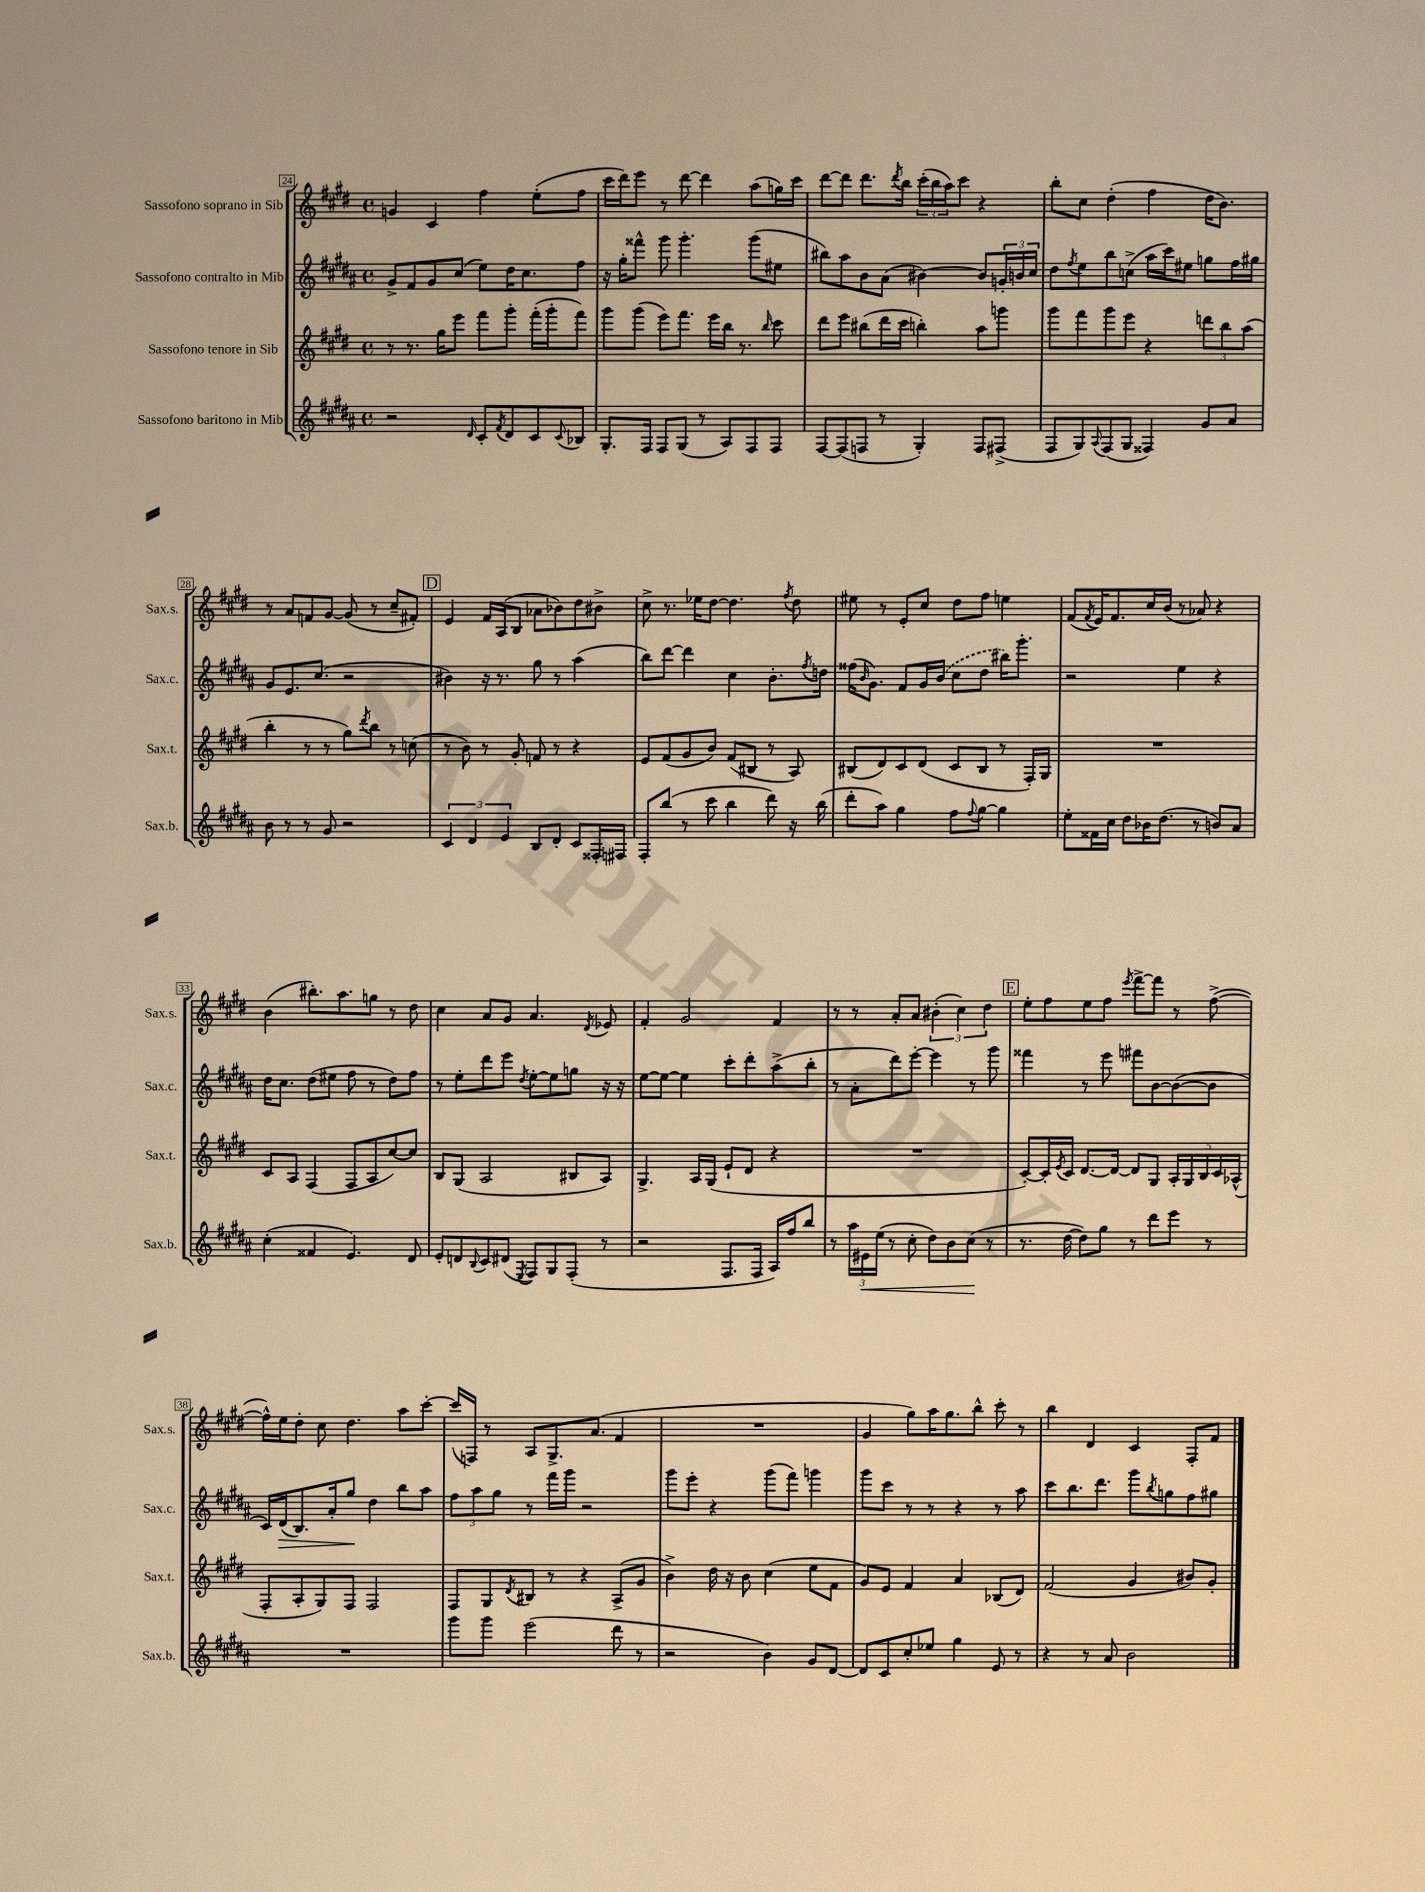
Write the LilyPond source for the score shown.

<<
\new StaffGroup <<
\new Staff = "s0" \with { instrumentName = "Sassofono soprano in Sib" shortInstrumentName = "Sax.s." } {
    \clef treble \key e \major \defaultTimeSignature \time 4/4
    g'4 cis'4 fis''4 e''8-.( fis''8 |
    cis'''16 dis'''16) e'''8 r8 dis'''8~ dis'''4 a''8( g''16) cis'''16 |
    dis'''8~ dis'''8 dis'''8. \acciaccatura { dis'''8 } b''16 \tuplet 3/2 { cis'''16-.( b''16 a''16) } cis'''8 r4 |
    b''8-. cis''8 dis''4-.( fis''4 dis''16 b'8.) |
    r8 a'8 f'8 gis'8~ gis'8( r8 cis''8-- fis'8-.) |
    \mark \markup { \box "D" } e'4 fis'16 a16( b8 aes'8 bes'8) dis''8 bis'8-> |
    cis''8-> r8. ees''16 dis''8~ dis''4. \acciaccatura { fis''8 } dis''8 |
    eis''8 r8 e'8-. cis''8 dis''8 fis''8 e''4 |
    fis'8( \acciaccatura { fis'8 } e'16) fis'8. cis''16 b'16( r8 aes'8) r4 |
    b'4( bis''8.-.) a''8. g''8 r8 dis''8 |
    cis''4 a'8 gis'8 a'4. \acciaccatura { dis'8 } ees'8 |
    fis'4-. gis'2 fis'4 |
    r8 r8 a'8-. a'8 \tuplet 3/2 { bis'4-.( cis''4) dis''4 } |
    \mark \markup { \box "E" } e''8-. fis''8 e''8 fis''8 \acciaccatura { e'''8 } fis'''8~-> fis'''8 r8 fis''8~->( |
    fis''16-^) e''16 dis''8-. cis''8 dis''4. a''8 cis'''8~-. |
    cis'''16( f16) r8 a8 gis8.-> a'8.( fis'4 |
    R1 |
    gis'4 gis''8) a''16 gis''8. b''8-^ cis'''8-. r8 |
    b''4 dis'4 cis'4 fis8-. fis'8 \bar "|." |
}
\new Staff = "s1" \with { instrumentName = "Sassofono contralto in Mib" shortInstrumentName = "Sax.c." } {
    \clef treble \key b \major \defaultTimeSignature \time 4/4
    gis'8-> fis'8 gis'8 cis''8( e''8) dis''16 cis''8. fis''8 |
    r16 gis''16-. fisis'''8-^ gis'''8 gis'''4.-. gis'''8( eis''8 |
    bis''8) ais''8 b'8 ais'8( bis'4~) bis'8 \tuplet 3/2 { g'16-. b'16 cis''16 } |
    dis''8 \acciaccatura { fis''8 } e''8 b''8 c''8->( ais''16 cis'''16) eis''8 g''8 fis''16 gis''16 |
    gis'8 e'8. cis''8.( r2 |
    \mark \markup { \box "D" } bis'4) r16 r8. gis''8 r8 ais''4( |
    b''8) dis'''8~ dis'''4 cis''4 b'8.-. \acciaccatura { fis''8 } d''16 |
    fisis''16( \grace { b'16 } gis'8.) fis'8 gis'16 \once \slurDashed b'16( cis''8 dis''8 bis''16) gis'''8.-. |
    r2 e''4 r4 |
    dis''16 cis''8. dis''8( eis''8 fis''8 r8 dis''8) fis''8 |
    r8 e''8-. dis'''8 e'''8 \acciaccatura { dis''8 } e''8~-. e''8 g''8 r16 r16 |
    e''8~ e''8~ e''4 cis'''8-. dis'''8-. ais''8->( b''8-. |
    r8 ais'8-. dis'''8) e'''8~-. e'''4 r8 gis'''8 |
    \mark \markup { \box "E" } fisis'''4 r8 e'''8 fis'''8 b'8~ b'8~( b'8 |
    cis'16) dis'16\>( b8.) ais'16-. gis''8\! dis''4 b''8 ais''8 |
    \tuplet 3/2 { fis''8 ais''8 gis''8 } r8 fis'''16 gis'''16 r2 |
    gis'''8 e'''8-. r4 gis'''8( fis'''8) g'''4 |
    gis'''8 cis'''8 r8 r8 r4 r8 ais''8 |
    cis'''8 b''8. dis'''8. gis'''8 \acciaccatura { b''8 } g''8 fis''8 gis''8 \bar "|." |
}
\new Staff = "s2" \with { instrumentName = "Sassofono tenore in Sib" shortInstrumentName = "Sax.t." } {
    \clef treble \key e \major \defaultTimeSignature \time 4/4
    r8 r8. gis''16 e'''8 fis'''8 gis'''8-. fis'''16-.( gis'''16-. fis'''8) |
    gis'''8 gis'''8( e'''8) fis'''8. e'''16 b''16 r8. \grace { b''16 } cis'''8 |
    dis'''8 e'''8 bis''8( dis'''16 cis'''16 b''4-.) a''8 g'''8 |
    gis'''8 fis'''8 gis'''8 e'''8 r4 \tuplet 3/2 { d'''8 b''8 a''8( } |
    b''4-. r8 r8 gis''8) \acciaccatura { dis'''8 } b''8 r8 c''8( |
    \mark \markup { \box "D" } r8 b'8) r8 gis'8-. f'8 r8 r4 |
    e'8 fis'8( gis'8 b'8) fis'8( bis8 r8 a8) |
    bis8( dis'8) cis'8 dis'8( cis'8 bis8 r8 fis16-.) gis16 |
    R1 |
    cis'8 a8 fis4( fis8 a8 cis''8~) cis''8 |
    b8 gis8( a2 bis8 a8) |
    gis4.-> a16 gis16( e'8-! dis'8 r4 |
    R1 |
    \mark \markup { \box "E" } cis'8~-.) cis'16-. \acciaccatura { e'8 } cis'16 dis'8.~ dis'16~ dis'8 gis8 \tuplet 5/4 { a16-. gis16 b16 cis'16 aes16-^( } |
    fis8-. a8-. gis8) fis8 fis2 |
    fis8 gis8 \acciaccatura { dis'8 } bis8 r8 r4 a8->( gis'8 |
    b'4->) dis''16 r16 b'8 cis''4( e''8 fis'8 |
    gis'8) e'8 fis'4 a'4 bes8( dis'8) |
    fis'2( gis'4 bis'8) gis'8-. \bar "|." |
}
\new Staff = "s3" \with { instrumentName = "Sassofono baritono in Mib" shortInstrumentName = "Sax.b." } {
    \clef treble \key b \major \defaultTimeSignature \time 4/4
    r2 \grace { dis'16 } cis'8-. \acciaccatura { fis'8 } dis'8 cis'8 \appoggiatura { cis'8 } bes8 |
    gis8.-. fis16 fis8 gis8( r8 ais8) fis8 fis8 |
    fis8~ fis8( f8 r8 gis4-.) f8 fis8->( |
    fis8 gis8) \appoggiatura { ais8 } fis8( gis8 fisis4) gis'8 ais'8 |
    b'8 r8 r8 gis'8 r2 |
    \mark \markup { \box "D" } \tuplet 3/2 { cis'4 dis'4 e'4 } b8 dis'8-. cis'8 fisis16-. fis16 |
    fis8-. b''8( r8 cis'''8 b''4 dis'''8) r16 b''16( |
    dis'''8-. ais''8) gis''4 fis''8 \appoggiatura { fis''8 } gis''8~ gis''4 |
    e''8-. fisis'16 cis''16 dis''8 bes'16 dis''8.( r8 b'8) ais'8 |
    cis''4-.( fisis'4 e'4.) dis'8 |
    e'8-. d'8 \appoggiatura { b8 } cis'8 dis'8( \acciaccatura { e8 } fis8) gis8 fis8-.( r8 |
    r2 fis8. fis16 ais16) fis''16 b''8 |
    r8 \tuplet 3/2 { ais''16 eis'16\< e''16( } r8 cis''8-. dis''8) b'8 cis''8\!( r8 |
    \mark \markup { \box "E" } r8. dis''16~ dis''8) gis''8 r8 dis'''8 e'''8 r8 |
    R1 |
    gis'''8 gis'''8 e'''2( dis'''8 r8 |
    r2 b'4) gis'8 dis'8~ |
    dis'8 cis'8 cis''8-. ees''8 gis''4 e'8 r8 |
    r4 r8 ais'8 b'2 \bar "|." |
}
>>
>>
\layout { \context { \Score currentBarNumber = #24 \override BarNumber.stencil = #(make-stencil-boxer 0.1 0.3 ly:text-interface::print) } }
